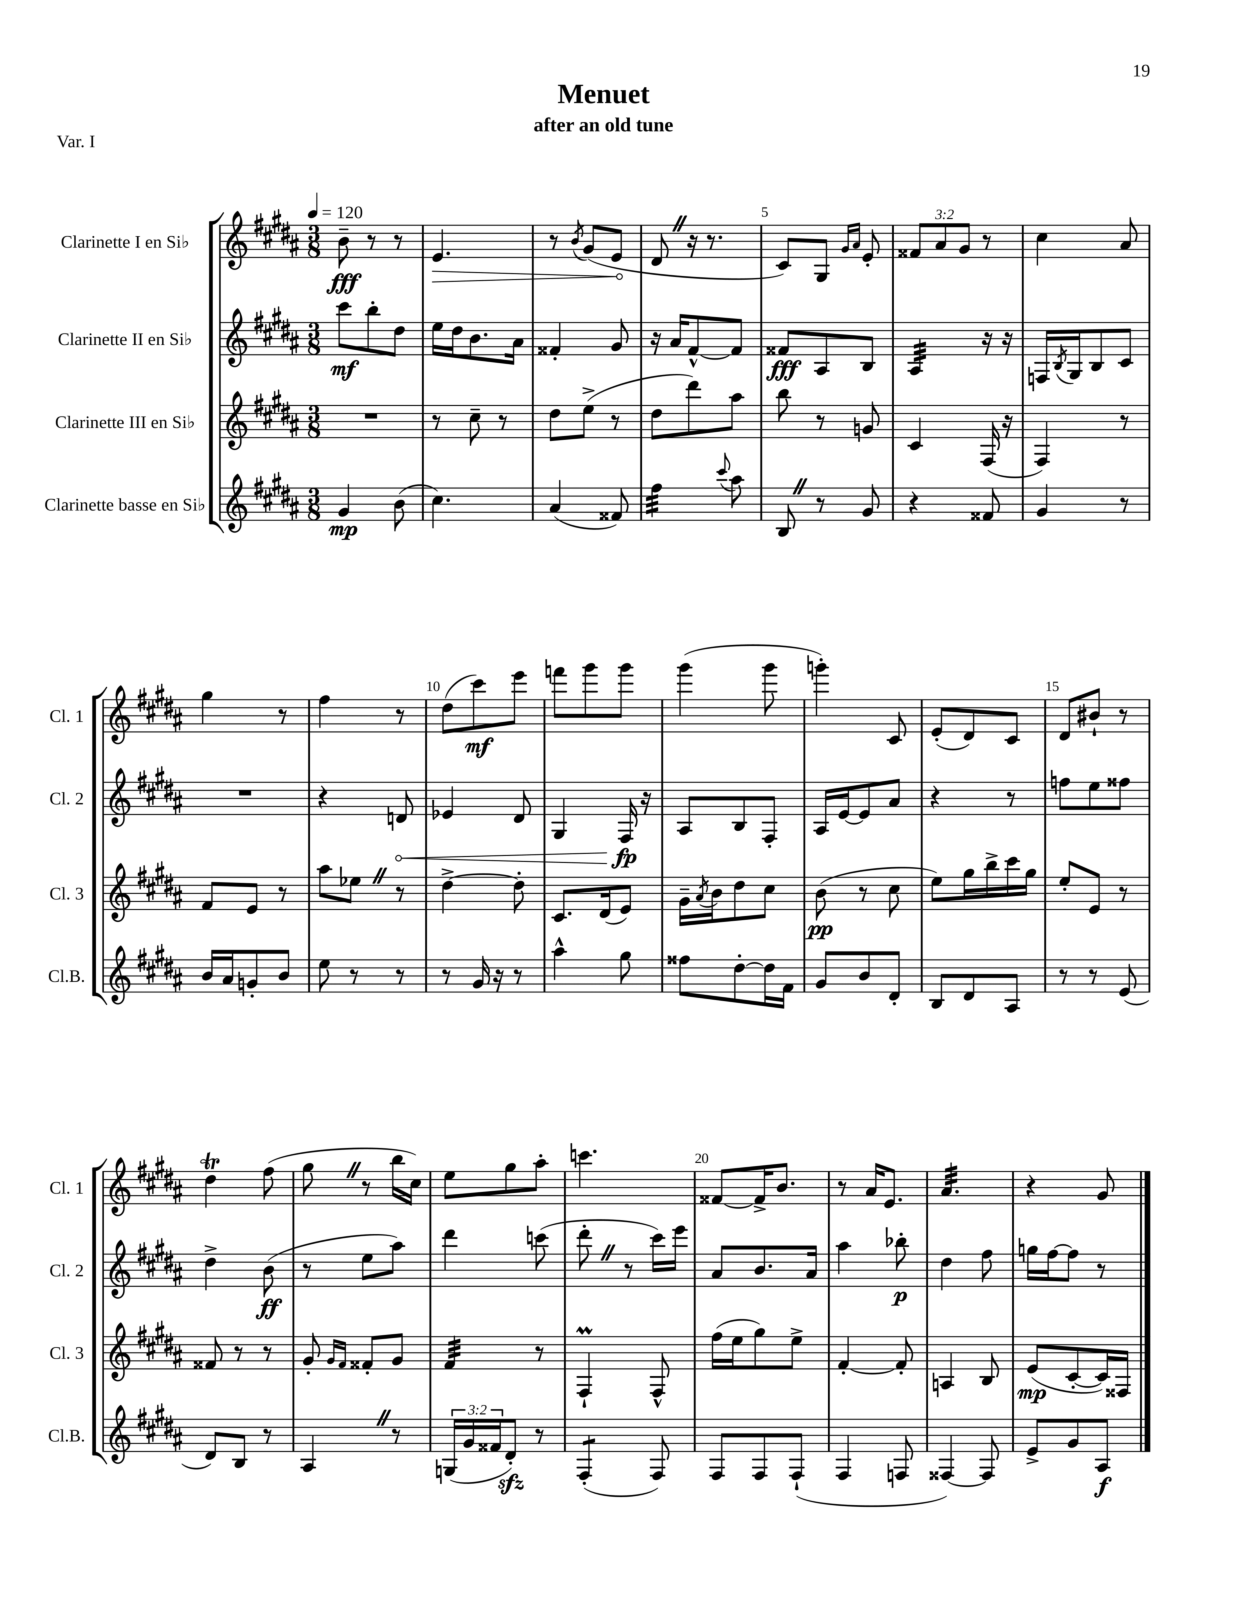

**kern	**kern	**kern	**kern
*staff4	*staff3	*staff2	*staff1
*clefG2	*clefG2	*clefG2	*clefG2
*k[f#c#g#d#a#]	*k[f#c#g#d#a#]	*k[f#c#g#d#a#]	*k[f#c#g#d#a#]
*M3/8	*M3/8	*M3/8	*M3/8
*MM120	*MM120	*MM120	*MM120
4g#/	4.r	8ccc#\L	8b~\
.	.	8bb'\	8r
(8b\	.	8dd#\J	8r
=	=	=	=
4.cc#\)	8r	16ee\LL	4.e/
.	.	16dd#\J	.
.	8cc#~\	8.b\	.
.	8r	.	.
.	.	16a#\Jk	.
=	=	=	=
(4a#/	8dd#\L	4f##'/	8r
.	.	.	8qb/
.	(8ee^\J	.	(8g#/L
8f##/)	8r	8g#/	8e/J
=	=	=	=
4ff#\	8dd#\L	16r	8d#/
.	.	16a#/LK	.
.	8ddd#\)	[8f#^^/	16r
.	.	.	8.r
8qqccc#/	.	.	.
8aa#\	8aa#\J	8f#/]J	.
=	=	=	=
8B/	8bb\	8f##/L	8c#/L)
8r	8r	8A#/	8G#/J
.	.	.	16qqg#/LL
.	.	.	16qqa#/JJ
8g#/	8g/	8B/J	8e'/
=	=	=	=
4r	4c#/	4A#/	12f##/L
.	.	.	12a#/
.	.	.	12g#/J
8f##/	(16F#/	16r	8r
.	16r	16r	.
=	=	=	=
4g#/	4F#/)	16F/LL	4cc#\
.	.	8qB/	.
.	.	16G#/J	.
.	.	8B/	.
8r	8r	8c#/J	8a#/
=	=	=	=
16b/LL	8f#/L	4.r	4gg#\
16a#/J	.	.	.
8g'/	8e/J	.	.
8b/J	8r	.	8r
=	=	=	=
8ee\	8aa#\L	4r	4ff#\
8r	8ee-\J	.	.
8r	8r	8d/	8r
=	=	=	=
8r	[4dd#^\	4e-/	(8dd#\L
16g#/	.	.	8ccc#\)
16r	.	.	.
8r	8dd#'\]	8d#/	8eee\J
=	=	=	=
4aa#^^\	8.c#/L	4G#/	8fff\L
.	.	.	8ggg#\
.	(16d#/k	.	.
8gg#\	8e/J)	16F#/	8ggg#\J
.	.	16r	.
=	=	=	=
8ff##\L	16g#~\LL	8A#/L	(4ggg#\
.	8qa#/	.	.
.	16b\J	.	.
[8dd#'\	8dd#\	8B/	.
16dd#\]L	8cc#\J	8F#'/J	8ggg#\
16f#\JJ	.	.	.
=	=	=	=
8g#/L	(8b\	16A#/LL	4ggg'\)
.	.	[16e/J	.
8b/	8r	8e/]	.
8d#'/J	8cc#\	8a#/J	8c#/
=	=	=	=
8B/L	8ee\L)	4r	(8e'/L
8d#/	16gg#\L	.	8d#/)
.	16bb^\	.	.
8A#/J	16ccc#\	8r	8c#/J
.	16gg#\JJ	.	.
=	=	=	=
8r	8ee'/L	8ff\L	8d#/L
8r	8e/J	8ee\	8b#`/J
(8e/	8r	8ff##\J	8r
=	=	=	=
8d#/L)	8f##/	4dd#^\	4dd#\
8B/J	8r	.	.
8r	8r	(8b\	(8ff#\
=	=	=	=
4A#/	8g#'/	8r	8gg#\
.	16qqg#/LL	.	.
.	16qqf#/JJ	.	.
.	8f##'/L	8ee\L	8r
8r	8g#/J	8aa#\J)	16bb\LL
.	.	.	16cc#\JJ)
=	=	=	=
(24G/LL	4f#/	4ddd#\	8ee\L
24g#/	.	.	.
24f##/J	.	.	.
8d#'/J)	.	.	8gg#\
8r	8r	(8ccc\	8aa#'\J
=	=	=	=
(4F#'/	4F#`/	8ddd#'\	4.ccc\
.	.	8r	.
8F#/)	8F#^^/	16ccc#\LL)	.
.	.	16eee\JJ	.
=	=	=	=
8F#/L	(16ff#\LL	8a#/L	[8f##/L
.	16ee\J	.	.
8F#/	8gg#\)	8.b/	16f##^/]K
.	.	.	8.b/J
(8F#`/J	8ee^\J	.	.
.	.	16a#/Jk	.
=	=	=	=
4F#/	[4f#'/	4aa#\	8r
.	.	.	16a#/LK
.	.	.	8.e/J
8F/	8f#'/]	8bb-'\	.
=	=	=	=
[4F##/)	4A/	4dd#\	4.a#/
8F##/]	8B/	8ff#\	.
=	=	=	=
8e^/L	(8e/L	16gg\LL	4r
.	.	[16ff#\J	.
8g#/	[8c#'/	8ff#\]J	.
8A#/J	16c#/]L)	8r	8g#/
.	16F##/JJ	.	.
==	==	==	==
*-	*-	*-	*-
